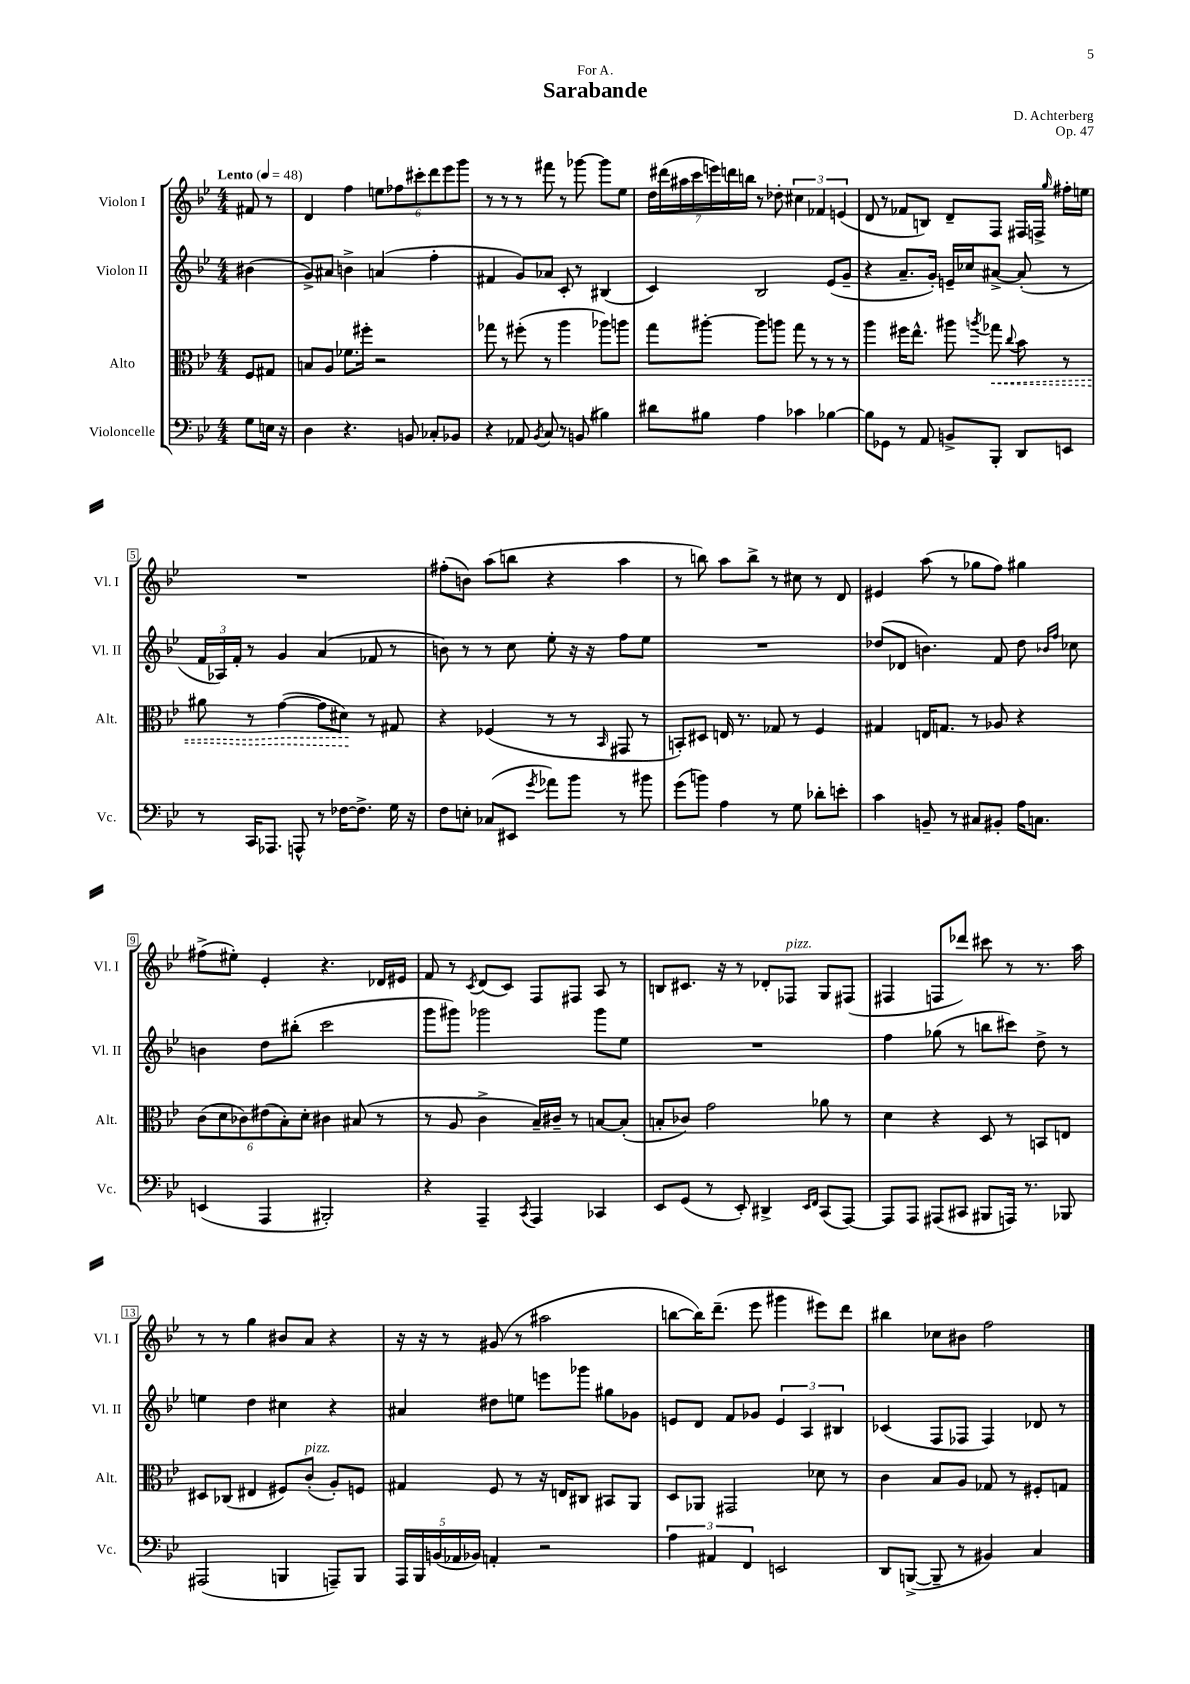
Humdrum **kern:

**kern	**kern	**kern	**kern
*staff4	*staff3	*staff2	*staff1
*clefF4	*clefC3	*clefG2	*clefG2
*k[b-e-]	*k[b-e-]	*k[b-e-]	*k[b-e-]
*M4/4	*M4/4	*M4/4	*M4/4
*MM48	*MM48	*MM48	*MM48
8G\L	8F/L	(4b#\	8f#/
16E\Jk	8G#/J	.	8r
16r	.	.	.
=	=	=	=
4D\	8B/L	8g^/L)	4d/
.	8A/J	8a#/J	.
4.r	8.f-\L	4b^\	4ff\
.	16ff#'\Jk	.	.
.	2r	(4a/	12ee\L
.	.	.	12ff-\
8BB/	.	.	.
.	.	.	12ccc#'\
8C-'/L	.	4ff'\	12ddd\
.	.	.	12eee-\
8BB-/J	.	.	.
.	.	.	12ggg\J
=	=	=	=
4r	8gg-\	4f#/	8r
.	8r	.	8r
8AA-/	(8ff#'\	8g/L)	8r
8qBB-/	.	.	.
8C/	8r	8a-/J	8fff#\
8r	4aa\	8c'/	8r
(8BB/	.	8r	[8ggg-\
4B#\)	8aa-\L)	(4B#/	8ggg-\]L
.	8aa\J	.	8ee-\J
=	=	=	=
8d#\L	8gg\L	4c/)	28dd\LL
.	.	.	(28ddd#\
.	.	.	28aa#\
.	.	.	28ccc\
8B#\J	[8aa#'\J	.	.
.	.	.	28eee\)
.	.	.	28ddd\
.	.	.	28bb\JJ
4A\	8aa#\]L	2B-/	8r
.	8aa\J	.	8dd-'\
4c-\	8gg\	.	6cc#\
.	8r	.	.
.	.	.	6f-/
[4B-\	8r	(8e-/L	.
.	.	.	(6e/
.	8r	8g~/J	.
=	=	=	=
8B-\]L	4aa\	4r	8d/
8GG-\J	.	.	8r
8r	16ff#\LK	8.a~/L	8f-/L
.	8.ee-^^\J	.	.
8AA/	.	.	8B/J)
.	.	16g'/Jk)	.
8BB^/L	8aa#\	16e~/LL	8d~/L
.	.	16cc-/J	.
.	8qaa/	.	.
8BBB-'/J	8gg-\	[8a#^/J	8F/J
.	8qqcc/	.	.
8DD/L	8b-\	(8a#'/]	16F#/LL
.	.	.	16F^/JJ
.	.	.	16qqgg/
8EE/J	8r	8r	16ff#'\LL
.	.	.	16ee\JJ
=	=	=	=
8r	8a#\	24f/LL	1r
.	.	24A-/)	.
.	.	24f'/JJ	.
16CC/LK	8r	8r	.
8.AAA-/J	.	.	.
.	([4g\	4g/	.
8AAA^^/	.	.	.
8r	8g\]L	(4a/	.
[16F-\LK	8d#\J)	.	.
8.F-^\]J	.	.	.
.	8r	8f-/	.
16G\	8G#/	8r	.
16r	.	.	.
=	=	=	=
8F\L	4r	8b\)	(8ff#'\L
8E'\J	.	8r	8b\J)
(8C-/L	(4F-/	8r	(8aa\L
8EE#/J	.	8cc\	8bb\J
8qg/	.	.	.
8a-\L)	8r	8ee-'\	4r
8b-\J	8r	16r	.
.	.	16r	.
.	16qqBB-/	.	.
8r	8GG#/	8ff\L	4aa\
8b#\	8r	8ee-\J	.
=	=	=	=
(8g\L	8BB'/L)	1r	8r
8b\J)	8D#/J	.	8bb\)
4A\	16E/	.	8aa\L
.	8.r	.	.
.	.	.	8bb^\J
8r	8G-/	.	8r
8G\	8r	.	8cc#\
8d-'\L	4F/	.	8r
8e'\J	.	.	8d/
=	=	=	=
4c\	4G#/	(8dd-/L	4e#/
.	.	8d-/J	.
8BB~/	16E/LK	4.b\)	(8aa\
.	8.G/J	.	.
8r	.	.	8r
8C#/L	8r	.	8gg-\L
8BB#'/J	8A-/	8f/	8ff\J)
16A\LK	4r	8dd-\	4gg#\
8.C\J	.	.	.
.	.	16qqb-/LL	.
.	.	16qqff/JJ	.
.	.	8cc-\	.
=	=	=	=
(4EE/	(12c\L	4b\	(8ff#^\L
.	12d\	.	.
.	.	.	8ee#'\J)
.	12c-\)	.	.
4AAA/	(12e#\	8dd\L	4e-'/
.	12B-'\)	.	.
.	.	(8bb#'\J	.
.	12d'\J	.	.
2BBB#'/)	4c#\	2ccc\	4.r
.	(8B#/	.	.
.	8r	.	16d-/LL
.	.	.	16e#/JJ
=	=	=	=
4r	8r	8ggg\L	8f/
.	8A/	8ggg#\J)	8r
.	.	.	8qc/
4AAA~/	4c^\	2ggg-\	(8d/L
.	.	.	8c/J)
8qCC/	.	.	.
4AAA/	16B-~/LL)	.	8F/L
.	16c#~/JJ	.	.
.	8r	.	8F#/J
4CC-/	[8B/L	8ggg-\L	8A/
.	(8B'/]J	8ee-\J	8r
=	=	=	=
8EE-/L	8B'/L	1r	8B/L
(8GG/J	8c-/J)	.	8.c#/J
8r	2g\	.	.
.	.	.	16r
8EE-'/)	.	.	8r
4DD#^/	.	.	8d-'/L
.	.	.	8F-/J
16qqEE-/LL	.	.	.
16qqFF/JJ	.	.	.
(8CC/L	8a-\	.	8G/L
[8AAA/J)	8r	.	(8F#/J
=	=	=	=
8AAA/]L	4d\	4ff\	4F#/
8AAA/J	.	.	.
(8AAA#/L	4r	(8gg-\	8F/L
8CC#/J	.	8r	8ddd-/J)
8BBB#/L	8D/	8bb\L	8ccc#\
16AAA/Jk)	8r	8ccc#\J)	8r
8.r	.	.	.
.	8BB/L	8dd^\	8.r
8BBB-/	8E/J	8r	.
.	.	.	16aa\
=	=	=	=
(2AAA#/	8D#/L	4ee\	8r
.	(8C-/J	.	8r
.	4E#/	4dd\	4gg\
4BBB/	8F#/L)	4cc#\	8b#/L
.	(8c'/J	.	8a/J
8AAA~/L)	8A'/L)	4r	4r
8BBB/J	8F/J	.	.
=	=	=	=
20AAA/LL	4G#/	4a#/	16r
20BBB-/	.	.	.
.	.	.	16r
(20BB/	.	.	.
.	.	.	8r
20AA-/	.	.	.
20BB-/JJ)	.	.	.
4AA'/	8F/	8dd#\L	(8g#/
.	8r	8ee\J	8r
2r	16r	8eee\L	2aa#\
.	16E/LK	.	.
.	8C#/J	8ggg-\J	.
.	8BB#/L	8gg#\L	.
.	8AA/J	8g-\J	.
=	=	=	=
6A\	8D/L	8e/L	[8bb\L
.	8AA-/J	8d/J	16bb\]K)
6AA#/	.	.	.
.	.	.	(8.ddd~\J
.	2GG#/	8f/L	.
6FF/	.	.	.
.	.	8g-/J	8eee-\
2EE/	.	6e/	4ggg#\
.	.	6A/	.
.	8d-\	.	8eee#\L)
.	.	6B#/	.
.	8r	.	8ddd\J
=	=	=	=
8DD/L	4c\	(4c-/	4bb#\
([8BBB^/J	.	.	.
8BBB~/]	8B-/L	8F/L	8cc-\L
8r	8A/J	8F-/J	8b#\J
4BB#/)	8G-/	4F-/)	2ff\
.	8r	.	.
4C/	8F#'/L	8d-/	.
.	8G/J	8r	.
==	==	==	==
*-	*-	*-	*-
